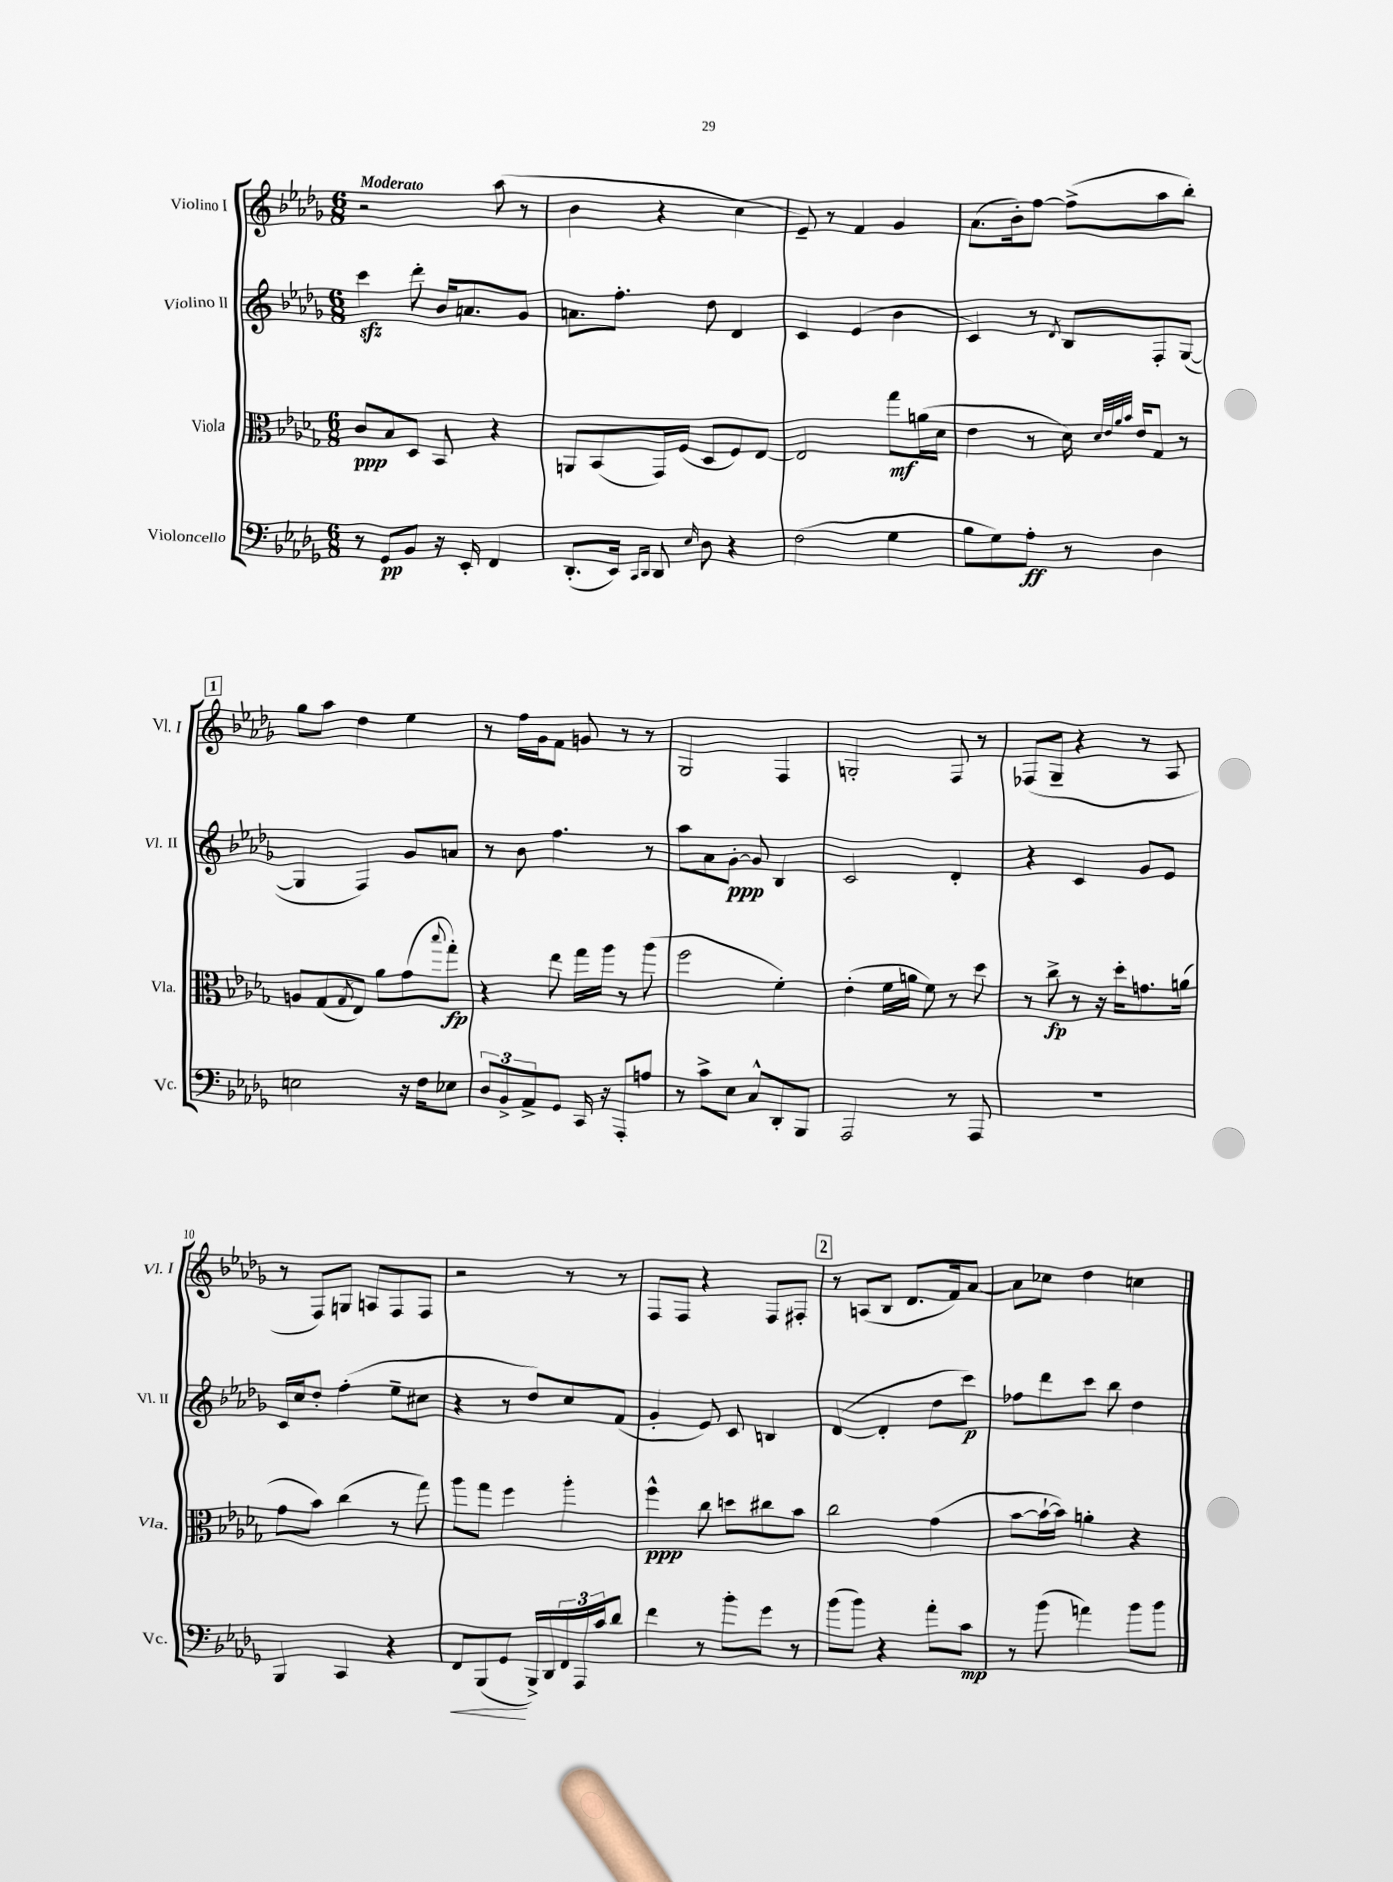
<<
\new StaffGroup <<
\new Staff = "s0" \with { instrumentName = "Violino I" shortInstrumentName = "Vl. I" } {
    \clef treble \key des \major \numericTimeSignature \time 6/8 \tempo "Moderato"
    r2 aes''8( r8 |
    bes'4 r4 c''4 |
    ees'8--) r8 f'4 ges'4 |
    aes'8.( bes'16-.) f''8~ f''8->( aes''8 bes''8-.) |
    \mark \markup { \box "1" } ges''8 aes''8 des''4 ees''4 |
    r8 f''16 ges'16 f'8 g'8 r8 r8 |
    ges2 f4 |
    g2-. f8 r8 |
    fes8( ges8-- r4 r8 aes8 |
    r8 f8) g8 a8 f8 f8 |
    r2 r8 r8 |
    f8 f8 r4 f8 fis8-. |
    \mark \markup { \box "2" } r8 a8( bes8 des'8. f'16) aes'8~ |
    aes'8 ces''8 des''4 c''4 \bar "|." |
}
\new Staff = "s1" \with { instrumentName = "Violino II" shortInstrumentName = "Vl. II" } {
    \clef treble \key des \major \numericTimeSignature \time 6/8
    c'''4\sfz des'''8-. bes'16 a'8. ges'8 |
    a'8. f''8.-. des''8 des'4 |
    c'4 ees'4( bes'4 |
    c'4) r8 \acciaccatura { des'8 } bes8 f8-. ges8~( |
    \mark \markup { \box "1" } ges4 f4) ges'8 a'8 |
    r8 bes'8 f''4. r8 |
    aes''8 aes'8 ges'8~-.\ppp ges'8 bes4 |
    c'2 des'4-. |
    r4 c'4 ges'8 ees'8 |
    c'16 c''16 des''8-. f''4-.( ees''8-- cis''8 |
    r4 r8 des''8) c''8 f'8( |
    ges'4-. ees'8) c'8 b4 |
    \mark \markup { \box "2" } des'4~( des'4-. des''8 c'''8\p) |
    fes''8 des'''8 c'''8 bes''8 des''4 \bar "|." |
}
\new Staff = "s2" \with { instrumentName = "Viola" shortInstrumentName = "Vla." } {
    \clef alto \key des \major \numericTimeSignature \time 6/8
    c'8\ppp bes8 des8 bes,8 r4 |
    a,8 bes,8( ges,16) f16( des8 f8) ees8~ |
    ees2 ges''8\mf a'16( des'16 |
    ees'4 r8 des'16) \grace { des'32 ees'32 aes'32 bes'32 } ees'16 ges8 r8 |
    \mark \markup { \box "1" } a8 ges8( \acciaccatura { ges8 } ees8) aes'8 ges'8( \appoggiatura { bes''8 } ges''8-.\fp) |
    r4 ees''8 ges''16 aes''16 r8 aes''8( |
    f''2 f'4-.) |
    ees'4-.( f'16 a'16 f'8) r8 des''8 |
    r8 c''8->\fp r8 r16 des''16-. g'8. a'16( |
    ges'8 bes'8) c''4( r8 ges''8) |
    aes''8 ges''8 f''4 aes''4-. |
    f''4-^\ppp c''8 d''8 cis''8 bes'8 |
    \mark \markup { \box "2" } c''2 ges'4( |
    bes'8~ bes'16~-! bes'16) a'4-. r4 \bar "|." |
}
\new Staff = "s3" \with { instrumentName = "Violoncello" shortInstrumentName = "Vc." } {
    \clef bass \key des \major \numericTimeSignature \time 6/8
    r8 ges,8\pp bes,8 r16 ees,16-. f,4 |
    des,8.-.( ees,16) \grace { c,16 des,16 } des,8 \grace { ees16 } des8 r4 |
    f2( ges4 |
    bes8 ges8) aes8-.\ff r8 des4 |
    \mark \markup { \box "1" } e2 r16 f16 ees8 |
    \tuplet 3/2 { des8 bes,8-> aes,8-> } ges,8 c,16 r16 aes,,8-. a8 |
    r8 c'8-> ees8 c8-^ des,8-. bes,,8 |
    aes,,2 r8 aes,,8 |
    R2. |
    bes,,4 c,4 r4 |
    f,8\< bes,,8( ges,8\! bes,,16->) des,16 \tuplet 3/2 { f,16 aes,,16 c'16 } des'8 |
    f'4 r8 bes'8-. ges'8 r8 |
    \mark \markup { \box "2" } bes'8( bes'8) r4 aes'8-. c'8\mp |
    r8 bes'8( a'4) bes'8 bes'8 \bar "|." |
}
>>
>>
